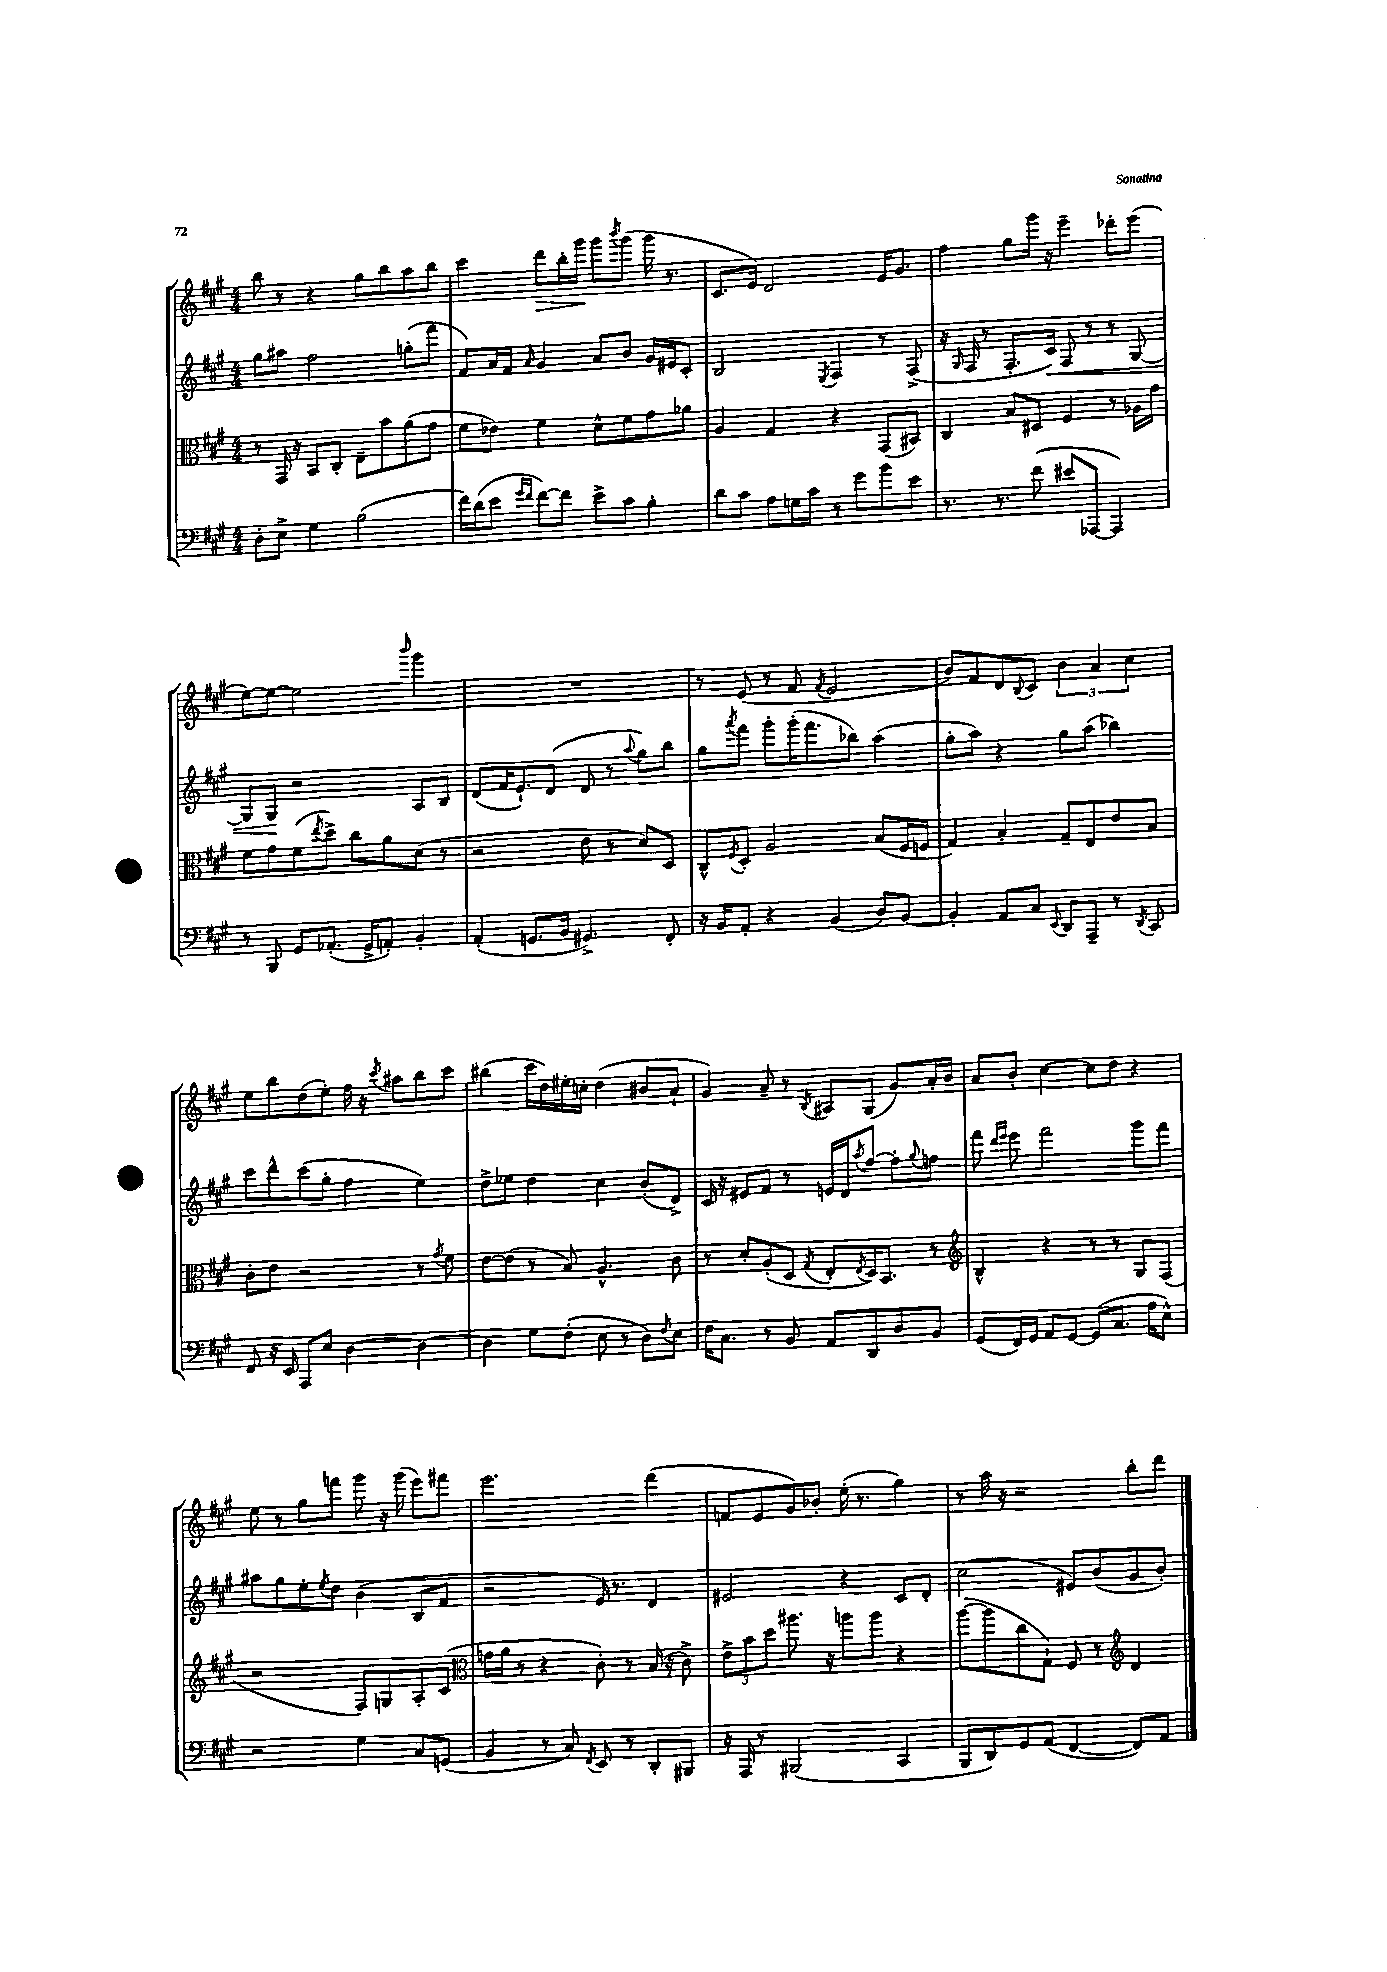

**kern	**kern	**kern	**dynam	**kern	**dynam
*part4	*part3	*part2	*part2	*part1	*part1
*staff4	*staff3	*staff2	*staff2	*staff1	*staff1
*clefF4	*clefC3	*clefG2	*	*clefG2	*
*k[f#c#g#]	*k[f#c#g#]	*k[f#c#g#]	*	*k[f#c#g#]	*
*M4/4	*M4/4	*M4/4	*	*M4/4	*
=126	=126	=126	=126	=126	=126
8D'\L	8r	8gg#\L	.	8bb\	.
8E^\J	16GG#/	8aa#X\J	.	8r	.
.	16r	.	.	.	.
4G#\	8BB/L	2ff#\	.	4r	.
.	8C#'/J	.	.	.	.
(2B\	8E~\L	.	.	8gg#\L	.
.	8b\	.	.	8bb\	.
.	(8a\	(8ggn'\L	.	8aa\	.
.	8g#\J	8fff#\J	.	8bb\J	.
=127	=127	=127	=127	=127	=127
16f#\LL)	8f#\L	8f#/L)	.	4ccc#\	.
(16d\J	.	.	.	.	.
8e\J	8e-X\J)	16a/L	.	.	.
.	.	16f#/JJ	.	.	.
16qqg#/LL	.	.	.	.	.
16qqf#/JJ	.	16qqa/	.	.	.
!	!	!	!	!	!LO:HP:b
[8f#\L)	4f#\	4g#/	.	8ddd\L	>
8f#\J]	.	.	.	16bb'\L	.
.	.	.	.	16ggg#\JJ	.
8e^\L	8d^^\L	8a/L	.	8ggg#\L	]
.	.	.	.	8qbbb/	.
8c#\J	8f#\	8b/J	.	(8ggg#\J	.
4B'\	8g#\	16g#/LL	.	16ggg#\	.
.	.	16e#X/J	.	8.r	.
.	8a-X\J	8c#'/J	.	.	.
=128	=128	=128	=128	=128	=128
8d\L	4A/	2B/	.	8.c#/L	.
8c#\J	.	.	.	.	.
.	.	.	.	16e/Jk)	.
8A\L	4G#/	.	.	2d/	.
16Gn\L	.	.	.	.	.
16c#\JJ	.	.	.	.	.
.	.	8qE/	.	.	.
8r	4r	4F#/	.	.	.
8g#\L	.	.	.	.	.
8b\	(8GG#/L	8r	.	16e/KL	.
.	.	.	.	8.g#/J	.
8e\J	8BB#X/J)	(8F#^/	.	.	.
=129	=129	=129	=129	=129	=129
8.r	4C#/	16r	.	4ff#\	.
.	.	16qqG#/	.	.	.
.	.	16F#/	.	.	.
.	.	8r	.	.	.
8.r	.	.	.	.	.
.	8B/L	8.F#'/L	.	8gg#\L	.
(8f#\	8D#X/J	.	.	16ggg#\Jk	.
!	!	!	!LO:HP:b	!	!
.	.	16c#/Jk)	<	16r	.
8e#X/L	4F#/	8F#/	.	4eee~\	.
[8AAA-X/J	.	8r	.	.	.
4AAA-/])	8r	8r	.	8ddd-X'\L	.
.	16A-X\LL	[8G#/	.	(8eee\J	.
.	16g#\JJ	.	.	.	.
!!LO:LB:g=z
=130	=130	=130	=130	=130	=130
8r	8f#\L	8G#/L]	.	[8ee\L)	.
8BBB/	8g#\	8G#/J	.	8ee\J_	.
8GG#/L	(8f#\	2r	[	2ee\]	.
.	8qee/	.	.	.	.
(8.AA-X'/J	8dd^\J)	.	.	.	.
.	8cc#\L	.	.	.	.
16GG#^/KL	.	.	.	.	.
8AAn'/J)	8a\	.	.	.	.
.	.	.	.	16qqbbb/	.
4BB'/	(8d\J	8A/L	.	4ggg#\	.
.	8r	8B/J	.	.	.
=131	=131	=131	=131	=131	=131
(4AA'/	2r	(8d/L	.	1r	.
.	.	16f#/K	.	.	.
.	.	8.e`/)	.	.	.
8.GGn/L	.	.	.	.	.
.	.	(8d/J	.	.	.
16BB/Jk	.	.	.	.	.
4.GG#X^/)	8e\	8d/	.	.	.
.	8r	8r	.	.	.
.	.	8qqaa/	.	.	.
.	8d/L)	8gg#\L)	.	.	.
8FF#'/	8D/J	8bb\J	.	.	.
=132	=132	=132	=132	=132	=132
16r	8C#^^/L	8gg#\L	.	8r	.
16BB/KL	.	.	.	.	.
.	8qF#/	8qaaa/	.	.	.
8AA'/J	8D'/J	8fff#\J	.	(8e/	.
4r	2A/	8ggg#'\L	.	8r	.
.	.	(16ggg#'\K	.	8f#/	.
.	.	8.fff#\	.	.	.
.	.	.	.	8qf#/	.
(4BB/	.	.	.	2e/	.
.	.	8bb-X\J)	.	.	.
8D/L)	(8B/L	(4aa\	.	.	.
[8BB/J	16F#/L	.	.	.	.
.	16Fn/JJ	.	.	.	.
=133	=133	=133	=133	=133	=133
4BB'/]	4G#/)	8gg#'\L	.	8b/L)	.
.	.	8aa\J)	.	8f#/	.
8AA/L	4B'/	4r	.	8d/	.
.	.	.	.	8qqB/	.
8C#/J	.	.	.	8c#/J	.
8qqEE/	.	.	.	.	.
8DD/L	8G#~/L	8gg#\L	.	6b\	.
8AAA~/J	8E/	(8aa\J	.	.	.
.	.	.	.	6a/	.
8r	8e/	4bb-X\)	.	.	.
.	.	.	.	6cc#\	.
8qDD/	.	.	.	.	.
8CC#/	8B/J	.	.	.	.
!!LO:LB:g=z
=134	=134	=134	=134	=134	=134
8FF#/	8c#'\L	8ccc#\L	.	8ee\L	.
16r	8e\J	8ddd^^\	.	8bb\	.
16EE/	.	.	.	.	.
8AAA/L	2r	(8ccc#\	.	(8dd\	.
8E/J	.	8gg#'\J	.	8ee'\J)	.
[4D\	.	4ff#\	.	16ff#\	.
.	.	.	.	16r	.
.	.	.	.	8qccc#/	.
.	.	.	.	8aa#X\L	.
4D\_	8r	4ee\)	.	8bb\	.
.	8qg#/	.	.	.	.
.	8f#\	.	.	8ccc#\J	.
=135	=135	=135	=135	=135	=135
4D\]	[8e\L	8dd^\L	.	(4bb#X\	.
.	(8e\J]	8ee-X\J	.	.	.
8G#\L	8r	4dd\	.	16ccc#\LL	.
.	.	.	.	16dd\)	.
(8F#'\J	8B/)	.	.	16ee#X'\	.
.	.	.	.	16ccn'\JJ	.
8E\	4.A^^/	4cc#\	.	(4dd\	.
8r	.	.	.	.	.
8D\L)	.	(8b'/L	.	8b#X/L	.
8qF#/	.	.	.	.	.
8E\J	8c#\	8d^/J)	.	8a`/J	.
=136	=136	=136	=136	=136	=136
16F#\KL	8r	16c#/	.	4g#/)	.
8.C#\J	.	16r	.	.	.
.	8d'/L	8e#X/L	.	.	.
8r	(8A'/	8f#/J	.	8a~/	.
8BB/	8D/J	8r	.	8r	.
.	8qG#/	.	.	8qB/	.
8AA/L	8E'/L	16en/LL	.	8A#X/L	.
.	.	16d/J	.	.	.
.	8qE/	8qaa/	.	.	.
8DD/	16D/K)	[8ff#/J	.	(8G#/J	.
.	8.BB/J	.	.	.	.
8D/	.	8ff#'\L]	.	8g#/L)	.
.	.	8qqgg#/	.	.	.
8BB/J	8r	8ffn\J	.	16a'/L	.
.	.	.	.	16b/JJ	.
=137	=137	=137	=137	=137	=137
*	*clefG2	*	*	*	*
(8GG#/L	4B^^/	8fff#\	.	8a/L	.
.	.	16qqddd/LL	.	.	.
.	.	16qqeee/JJ	.	.	.
16FF#/L)	.	8eee\	.	8b'/J	.
16GG#/JJ	.	.	.	.	.
8AA/L	4r	2fff#\	.	[4cc#\	.
[8GG#/J	.	.	.	.	.
(8GG#/L]	8r	.	.	8cc#\L]	.
8.C#/J	8r	.	.	8dd\J	.
.	8G#/L	8ggg#\L	.	4r	.
16A\KL	.	.	.	.	.
8E^^\J)	(8F#/J	8fff#\J	.	.	.
!!LO:LB:g=z
=138	=138	=138	=138	=138	=138
2r	2r	8aa#X\L	.	8ee\	.
.	.	8gg#\	.	8r	.
.	.	8ee'\	.	8gg#\L	.
.	.	8qee/	.	.	.
.	.	8dd\J	.	8fffn\J	.
4G#\	8F#/L)	(4b\	.	8ggg#\	.
.	8Gn/	.	.	16r	.
.	.	.	.	(16ggg#\	.
8C#/L	8A'/	8B/L	.	8eee\L)	.
(8GGn/J	(8c#/J	8f#/J	.	8fff#X\J	.
=139	=139	=139	=139	=139	=139
*	*clefC3	*	*	*	*
4BB/	16gn\LL	2r	.	2.eee\	.
.	16a\JJ	.	.	.	.
.	8r	.	.	.	.
8r	4r	.	.	.	.
8C#/)	.	.	.	.	.
8qFF#/	.	.	.	.	.
8EE/	8c#'\)	16e/)	.	.	.
.	.	8.r	.	.	.
8r	8r	.	.	.	.
8DD'/L	(16B/	4d/	.	(4ddd\	.
.	16r	.	.	.	.
8BBB#X/J	8c#^\)	.	.	.	.
=140	=140	=140	=140	=140	=140
16r	12e^\L	2e#X/	.	8fn/L	.
16AAA/	.	.	.	.	.
.	12b\	.	.	.	.
8r	.	.	.	8e/	.
.	12dd\J	.	.	.	.
(2BBB#X/	8.aa#X\	.	.	8g#/)	.
.	.	.	.	8b-X'/J	.
.	16r	.	.	.	.
.	8aan\L	4r	.	(16ee'\	.
.	.	.	.	8.r	.
.	8aa\J	.	.	.	.
4CC#/	4r	8c#/L	.	4gg#\)	.
.	.	8d'/J	.	.	.
=141	=141	=141	=141	=141	=141
8BBB/L	([8aa\L	(2cc#\	.	8r	.
8DD/)	8aa\]	.	.	16aa\	.
.	.	.	.	16r	.
8GG#/	8cc#\	.	.	2r	.
(8AA/J	8G#`\J)	.	.	.	.
[4FF#/	8F#/	8e#X/L)	.	.	.
.	8r	(8b/	.	.	.
*	*clefG2	*	*	*	*
8FF#/L])	4d/	8g#/	.	8bb'\L	.
8AA/J	.	8b'/J)	.	8ddd\J	.
==	==	==	==	==	==
*-	*-	*-	*-	*-	*-
